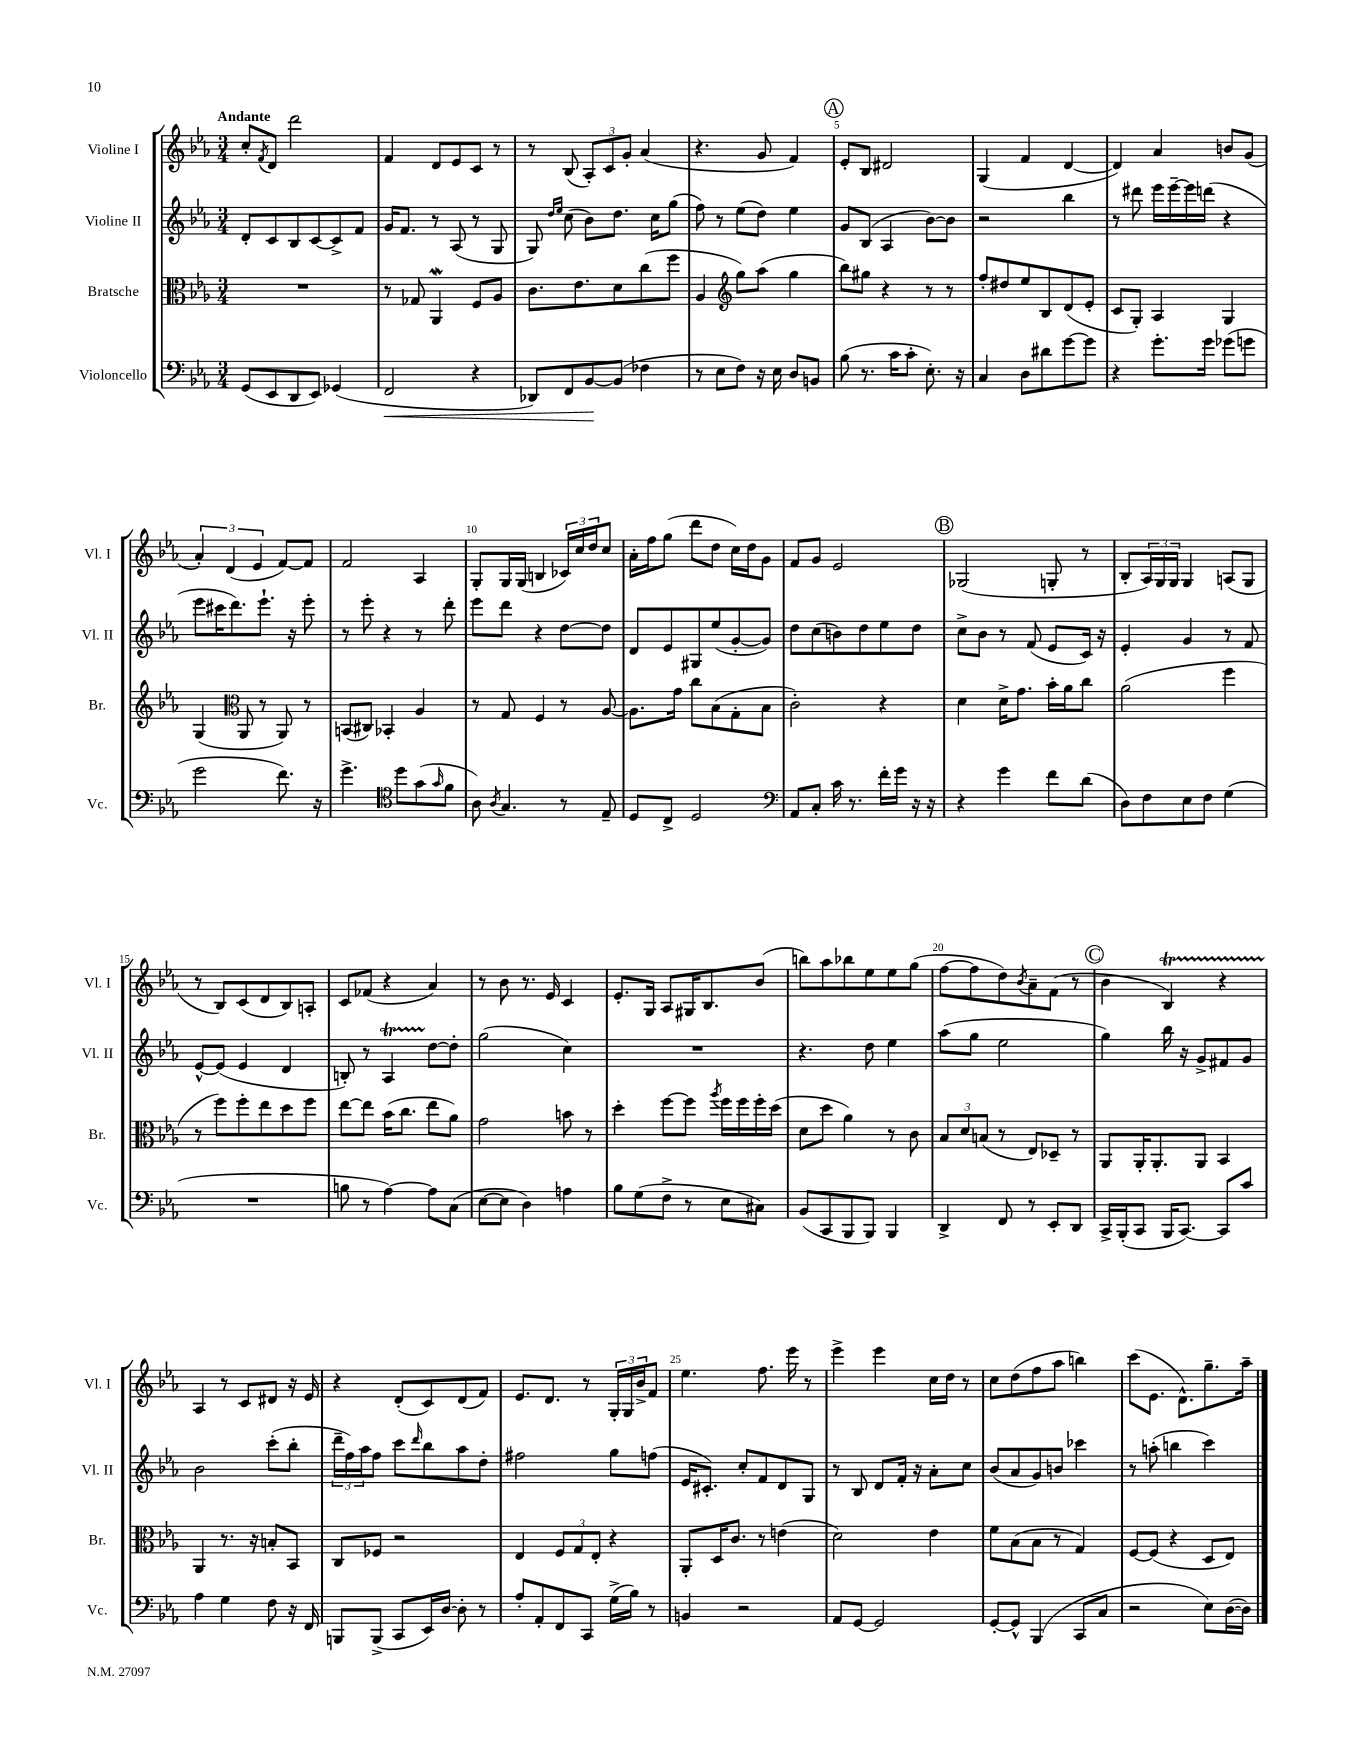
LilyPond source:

<<
\new StaffGroup <<
\new Staff = "s0" \with { instrumentName = "Violine I" shortInstrumentName = "Vl. I" } {
    \clef treble \key ees \major \numericTimeSignature \time 3/4 \tempo "Andante"
    c''8-. \acciaccatura { f'8 } d'8 d'''2 |
    f'4 d'8 ees'8 c'8 r8 |
    r8 bes8( \tuplet 3/2 { aes8-.) c'8 g'8-. } aes'4( |
    r4. g'8 f'4) |
    \mark \markup { \circle "A" } ees'8-. bes8 dis'2 |
    g4( f'4 d'4~ |
    d'4) aes'4 b'8 g'8( |
    \tuplet 3/2 { aes'4-.) d'4( ees'4 } f'8~) f'8 |
    f'2 aes4 |
    g8-. g16 g16( b4 \tuplet 3/2 { ces'16) c''16 d''16 } c''8 |
    aes'16-. f''16 g''8( d'''8 d''8 c''16) d''16 g'8 |
    f'8 g'8 ees'2 |
    \mark \markup { \circle "B" } ges2( g8-. r8 |
    bes8-. \tuplet 3/2 { aes16) g16 g16 } g4 a8( g8 |
    r8 bes8) c'8( d'8 bes8) a8-. |
    c'8 fes'8( r4 aes'4) |
    r8 bes'8 r8. ees'16 c'4 |
    ees'8.-. g16 aes8 gis16 bes8. bes'8( |
    b''8) aes''8 bes''8 ees''8 ees''8 g''8( |
    f''8~ f''8 d''8) \acciaccatura { bes'8 } aes'8-- f'8( r8 |
    \mark \markup { \circle "C" } bes'4 bes4\startTrillSpan) r4 |
    aes4\stopTrillSpan r8 c'8 dis'8 r16 ees'16 |
    r4 d'8-.( c'8) d'8( f'8) |
    ees'8. d'8. r8 \tuplet 3/2 { g16-. g16 bes'16-> } f'8 |
    ees''4. f''8. ees'''16 r8 |
    ees'''4-> ees'''4 c''16 d''16 r8 |
    c''8 d''8( f''8 aes''8 b''4) |
    c'''8( ees'8. d'8.-^) g''8.-- aes''16-- \bar "|." |
}
\new Staff = "s1" \with { instrumentName = "Violine II" shortInstrumentName = "Vl. II" } {
    \clef treble \key ees \major \numericTimeSignature \time 3/4
    d'8-. c'8 bes8 c'8~ c'8-> f'8 |
    g'16 f'8. r8 aes8( r8 g8 |
    g8) \grace { d''16 ees''16 } c''8( bes'8) d''8. c''16 g''8( |
    f''8) r8 ees''8( d''8) ees''4 |
    \mark \markup { \circle "A" } g'8 bes8( aes4 bes'8~) bes'8 |
    r2 bes''4 |
    r8 dis'''8 ees'''16 ees'''16~-- ees'''16 d'''16( r4 |
    ees'''8 cis'''16 d'''8.) ees'''8.-! r16 ees'''8-. |
    r8 ees'''8-. r4 r8 d'''8-. |
    ees'''8 d'''8 r4 d''8~ d''8 |
    d'8 ees'8 gis8 ees''8( g'8~-. g'8) |
    d''8 c''8( b'8) d''8 ees''8 d''8 |
    \mark \markup { \circle "B" } c''8-> bes'8 r8 f'8( ees'8 c'16) r16 |
    ees'4-. g'4 r8 f'8 |
    ees'8~-^ ees'8( ees'4 d'4 |
    b8-.) r8 aes4\startTrillSpan d''8~\stopTrillSpan d''8-. |
    g''2( c''4) |
    R2. |
    r4. d''8 ees''4 |
    aes''8( g''8 ees''2 |
    \mark \markup { \circle "C" } g''4) bes''16 r16 g'8-> fis'8 g'8 |
    bes'2 c'''8-.( bes''8-. |
    \tuplet 3/2 { d'''16-- f''16) aes''16 } f''8 c'''8 \grace { d'''16 } bes''8 aes''8 d''8-. |
    fis''2 g''8 f''8( |
    ees'16 cis'8.-.) c''8-. f'8 d'8 g8 |
    r8 bes8 d'8 f'16-. r16 aes'8-. c''8 |
    bes'8( aes'8 g'8) b'8 ces'''4 |
    r8 a''8-.( b''4 c'''4) \bar "|." |
}
\new Staff = "s2" \with { instrumentName = "Bratsche" shortInstrumentName = "Br." } {
    \clef alto \key ees \major \numericTimeSignature \time 3/4
    R2. |
    r8 ges8 aes,4\mordent f8 aes8 |
    c'8. ees'8. d'8 c''8( f''8 |
    aes4 \clef treble g''8) aes''8( g''4 |
    \mark \markup { \circle "A" } bes''8) gis''8 r4 r8 r8 |
    f''8-. dis''8 ees''8 bes8 d'8( ees'8-. |
    c'8 g8-.) aes4 g4 |
    g4( \clef alto aes,8 r8 aes,8) r8 |
    b,8( cis8) bes,4-. aes4 |
    r8 g8 f4 r8 aes8~ |
    aes8. g'16 c''8 bes8( g8-. bes8 |
    c'2-.) r4 |
    \mark \markup { \circle "B" } d'4 d'16-> g'8. bes'16-. aes'16 c''8 |
    aes'2( f''4 |
    r8 f''8) f''8-. ees''8 d''8 f''8 |
    ees''8~ ees''8 bes'16( c''8. ees''8 aes'8) |
    g'2 b'8 r8 |
    d''4-. f''8~ f''8 \acciaccatura { aes''8 } f''16 f''16 f''16-. d''16( |
    d'8 d''8 aes'4) r8 c'8 |
    \tuplet 3/2 { bes8 d'8 b8( } r8 ees8) des8-- r8 |
    \mark \markup { \circle "C" } aes,8 aes,16-. aes,8.-. aes,8 bes,4 |
    aes,4 r8. r16 b8-. bes,8 |
    c8 fes8 r2 |
    ees4 \tuplet 3/2 { f8 g8 ees8-. } r4 |
    aes,8-. d16 c'8. r8 e'4( |
    d'2) ees'4 |
    f'8 bes8( bes8 r8 g4) |
    f8~ f8( r4 d8 ees8) \bar "|." |
}
\new Staff = "s3" \with { instrumentName = "Violoncello" shortInstrumentName = "Vc." } {
    \clef bass \key ees \major \numericTimeSignature \time 3/4
    g,8( ees,8 d,8 ees,8) ges,4( |
    f,2\< r4 |
    des,8) f,8 bes,8~\! bes,8( fes4 |
    r8 ees8 f8) r16 ees16 d8 b,8 |
    \mark \markup { \circle "A" } bes8( r8. c'16 c'8-. ees8.-.) r16 |
    c4 d8 dis'8 g'8~ g'8 |
    r4 g'8.-. g'16 ges'8( g'8 |
    g'2 f'8.) r16 |
    g'4.-> \clef tenor d''8 g'8( \grace { g'16 } f'8 |
    aes8) \acciaccatura { aes8 } g4. r8 ees8-- |
    d8 c8-> d2 |
    \clef bass aes,8 c8-. c'16 r8. f'16-. g'16 r16 r16 |
    \mark \markup { \circle "B" } r4 g'4 f'8 d'8( |
    d8) f8 ees8 f8 g4( |
    R2. |
    b8 r8 aes4~) aes8 c8( |
    ees8~ ees8 d4) a4 |
    bes8 g8( f8-> r8 ees8 cis8) |
    bes,8( c,8 bes,,8 bes,,8) bes,,4 |
    d,4-> f,8 r8 ees,8-. d,8 |
    \mark \markup { \circle "C" } c,16-> bes,,16-.( c,8 bes,,16 c,8.~) c,8 c'8 |
    aes4 g4 f8 r16 f,16 |
    b,,8 b,,8->( c,8 ees,16) d16~ d8-. r8 |
    aes8-. aes,8-. f,8 c,8 g16->( bes16) r8 |
    b,4 r2 |
    aes,8 g,8~ g,2 |
    g,8~-. g,8-^ bes,,4( c,8 c8 |
    r2 ees8) d16~( d16) \bar "|." |
}
>>
>>
\layout { \context { \Score \override BarNumber.break-visibility = ##(#f #t #t) barNumberVisibility = #(every-nth-bar-number-visible 5) } }
